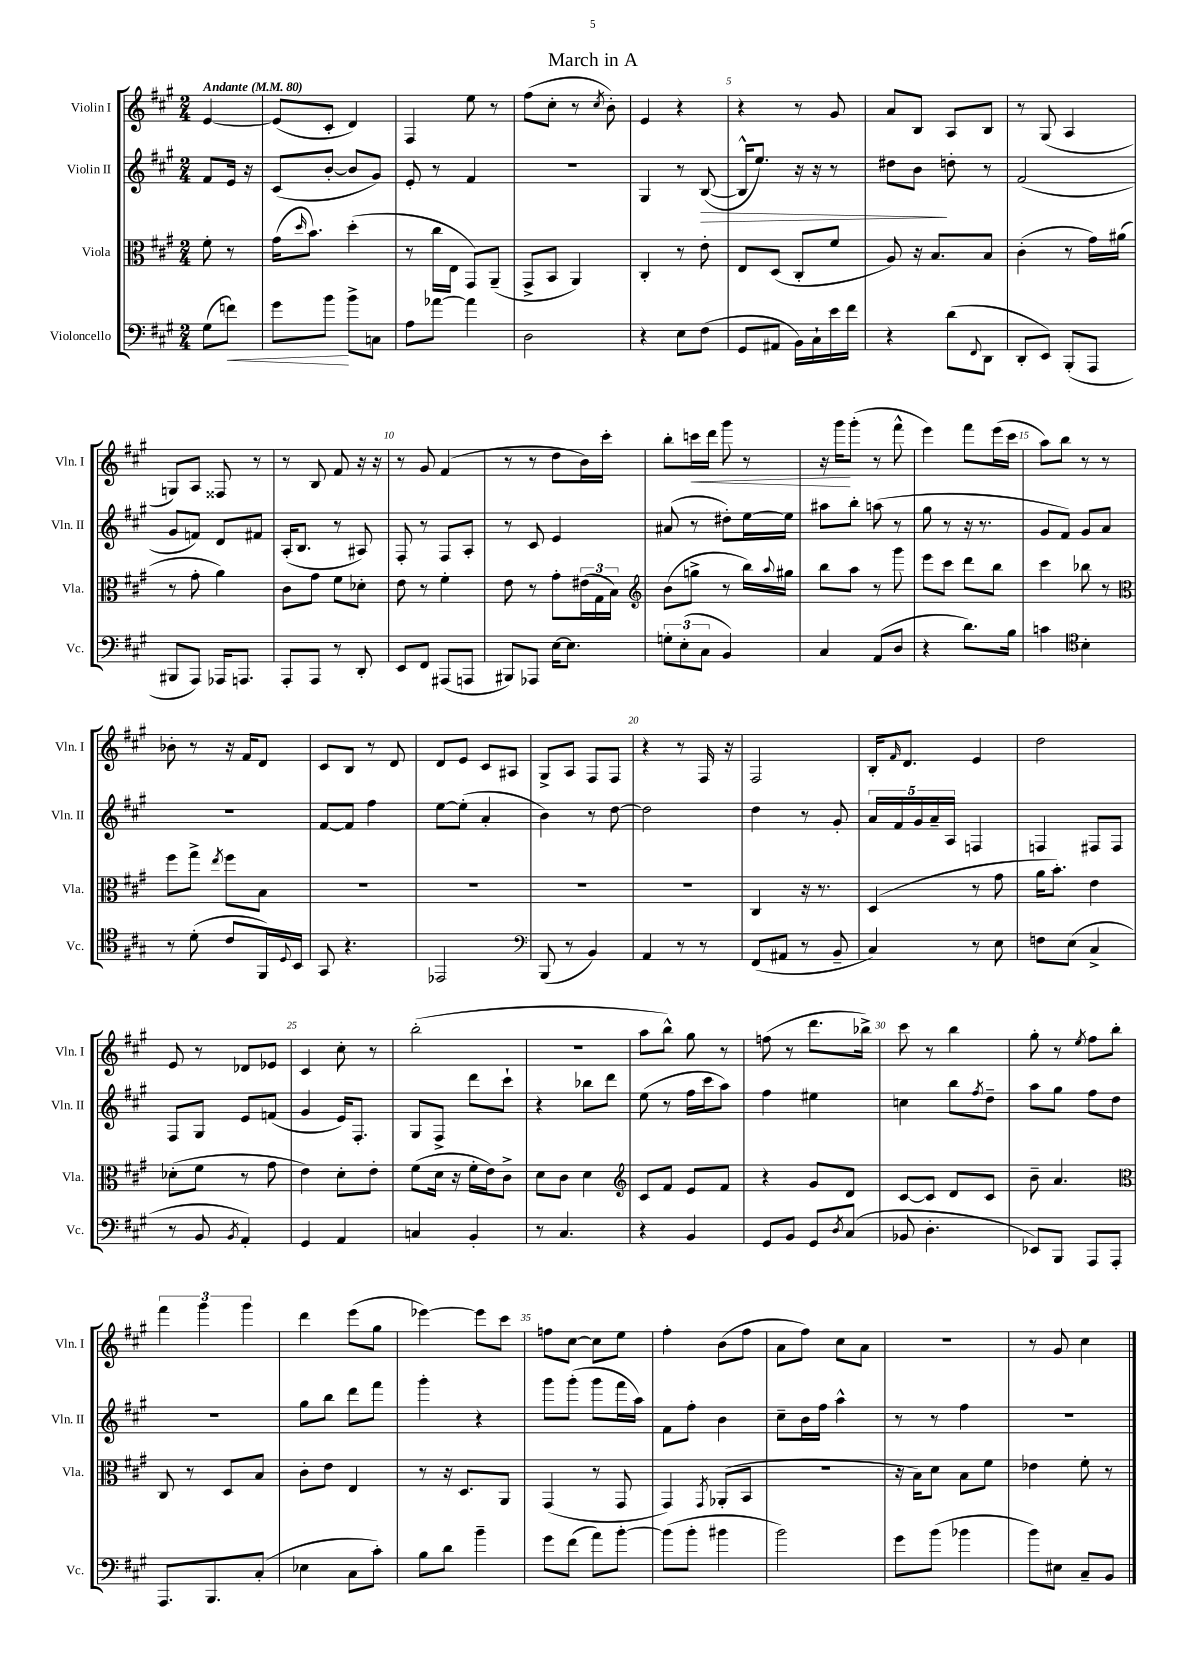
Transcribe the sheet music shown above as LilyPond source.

\header { title = "March in A" }
<<
\new StaffGroup <<
\new Staff = "s0" \with { instrumentName = "Violin I" shortInstrumentName = "Vln. I" } {
    \clef treble \key a \major \numericTimeSignature \time 2/4 \partial 4 \tempo "Andante" 4 = 80
    e'4~ |
    e'8( cis'8-. d'4) |
    fis4 e''8 r8 |
    fis''8( cis''8-. r8 \acciaccatura { cis''8 } b'8-.) |
    e'4 r4 |
    r4 r8 gis'8 |
    a'8 b8 a8 b8 |
    r8 gis8( a4 |
    g8) a8 fisis8 r8 |
    r8 b8 fis'8 r16 r16 |
    r8 gis'8 fis'4( |
    r8 r8 d''8 b'16) cis'''16-. |
    b''8-. c'''16\< d'''16 gis'''8 r8 |
    r16 gis'''16\! gis'''8-.( r8 fis'''8-^ |
    e'''4) fis'''8 e'''16( cis'''16 |
    a''8) b''8 r8 r8 |
    bes'8-. r8 r16 fis'16 d'8 |
    cis'8 b8 r8 d'8 |
    d'8 e'8 cis'8 ais8 |
    gis8-> a8 fis8 fis8 |
    r4 r8 fis16 r16 |
    fis2 |
    b16-. \grace { fis'16 } d'8. e'4 |
    d''2 |
    e'8 r8 des'8 ees'8 |
    cis'4 cis''8-. r8 |
    b''2-.( |
    R2 |
    a''8 b''8-^) gis''8 r8 |
    f''8( r8 d'''8. bes''16->) |
    cis'''8 r8 b''4 |
    gis''8-. r8 \acciaccatura { e''8 } fis''8 b''8-. |
    \tuplet 3/2 { fis'''4 gis'''4 gis'''4 } |
    d'''4 e'''8( gis''8 |
    ees'''4~) ees'''8 cis'''8 |
    f''8 cis''8~ cis''8 e''8 |
    fis''4-. b'8( fis''8 |
    a'8 fis''8) cis''8 a'8 |
    R2 |
    r8 gis'8 cis''4 \bar "|." |
}
\new Staff = "s1" \with { instrumentName = "Violin II" shortInstrumentName = "Vln. II" } {
    \clef treble \key a \major \numericTimeSignature \time 2/4 \partial 4
    fis'8 e'16 r16 |
    cis'8( b'8~-. b'8 gis'8) |
    e'8-. r8 fis'4 |
    R2 |
    gis4 r8 b8~\>( |
    b16-^ e''8.) r16 r16 r8 |
    dis''8 b'8\! d''8-. r8 |
    fis'2( |
    gis'8 f'8) d'8 fis'8 |
    a16-.( b8. r8 ais8) |
    fis8-. r8 fis8 a8-. |
    r8 cis'8 e'4 |
    ais'8( r8 dis''8-.) e''16~ e''16 |
    ais''8 b''8-. a''8( r8 |
    gis''8 r8 r16 r8. |
    gis'8 fis'8) gis'8 a'8 |
    r2 |
    fis'8~ fis'8 fis''4 |
    e''8~ e''8-.( a'4-. |
    b'4) r8 d''8~ |
    d''2 |
    d''4 r8 gis'8-. |
    \tuplet 5/4 { a'16 fis'16 gis'16 a'16-- a16 } f4 |
    f4 fis8 fis8 |
    fis8 gis8 e'8 f'8( |
    gis'4 e'16) fis8.-. |
    gis8 fis8-> d'''8 cis'''8-! |
    r4 bes''8 d'''8 |
    e''8( r8 fis''16 cis'''16 a''8) |
    fis''4 eis''4 |
    c''4 b''8 \acciaccatura { fis''8 } d''8-- |
    a''8 gis''8 fis''8 d''8 |
    R2 |
    gis''8 b''8 d'''8 fis'''8 |
    gis'''4-. r4 |
    gis'''8 gis'''8-.( gis'''8 fis'''16 a''16) |
    fis'8 fis''8-. b'4 |
    cis''8-- b'16 fis''16 a''4-^ |
    r8 r8 fis''4 |
    R2 \bar "|." |
}
\new Staff = "s2" \with { instrumentName = "Viola" shortInstrumentName = "Vla." } {
    \clef alto \key a \major \numericTimeSignature \time 2/4 \partial 4
    fis'8-. r8 |
    gis'16( \grace { d''16 } b'8.) d''4-.( |
    r8 cis''16 e16 gis,8) a,8--( |
    gis,8-> b,8 a,4) |
    cis4-. r8 e'8-. |
    e8 d8( cis8-. fis'8 |
    a8) r16 b8. b8 |
    cis'4-.( r8 gis'16) ais'16( |
    r8 gis'8-. a'4) |
    cis'8 gis'8 fis'8 des'8-. |
    e'8 r8 fis'4-. |
    e'8 r8 gis'8-. \tuplet 3/2 { eis'16( gis16 b16) } |
    \clef treble b'8( g''8-> r8 b''16) \appoggiatura { a''8 } gis''16 |
    b''8 a''8 r8 gis'''8 |
    e'''8 cis'''8 d'''8 b''8 |
    cis'''4 bes''8 r8 |
    \clef alto fis''8 gis''8-> \acciaccatura { e''8 } fis''8 b8 |
    R2 |
    R2 |
    R2 |
    R2 |
    cis4 r16 r8. |
    d4( r8 gis'8 |
    a'16 b'8.-.) e'4 |
    des'8-.( fis'8 r8 gis'8 |
    e'4) d'8-. e'8-. |
    fis'8( d'16 r16 fis'16-. e'16) cis'8-> |
    d'8 cis'8 d'4 |
    \clef treble cis'8 fis'8 e'8 fis'8 |
    r4 gis'8 d'8 |
    cis'8~ cis'8 d'8 cis'8 |
    b'8-- a'4. |
    \clef alto cis8 r8 d8 b8 |
    cis'8-. e'8 e4 |
    r8 r16 d8. a,8 |
    gis,4( r8 gis,8 |
    gis,4) \acciaccatura { gis,8 } aes,8-.( b,8 |
    r2 |
    r16 b16) d'8 b8 fis'8 |
    ees'4 fis'8-. r8 \bar "|." |
}
\new Staff = "s3" \with { instrumentName = "Violoncello" shortInstrumentName = "Vc." } {
    \clef bass \key a \major \numericTimeSignature \time 2/4 \partial 4
    gis8( f'8\<) |
    gis'8 b'8\! b'8-> c8 |
    a8 aes'8~ aes'4 |
    d2 |
    r4 e8 fis8( |
    gis,8 ais,8 b,16) cis16-! e'16 fis'16 |
    r4 d'8( \appoggiatura { fis,8 } d,8 |
    d,8-. e,8) b,,8-.( a,,8 |
    bis,,8 a,,8) aes,,16 a,,8. |
    a,,8-. a,,8 r8 d,8-. |
    e,8 fis,8 ais,,8( a,,8 |
    bis,,8) aes,,8 e16~ e8. |
    \tuplet 3/2 { g8-. e8-.( cis8 } b,4) |
    cis4 a,8( d8 |
    r4 d'8.) b16 |
    c'4 \clef tenor b4-. |
    r8 d'8-.( cis'8 fis,16) \appoggiatura { d8 } b,16 |
    gis,8 r4. |
    ees,2 |
    \clef bass b,,8( r8 b,4) |
    a,4 r8 r8 |
    fis,8( ais,8 r8 b,8-- |
    cis4) r8 e8 |
    f8 e8( cis4-> |
    r8 b,8 \acciaccatura { b,8 } a,4-.) |
    gis,4 a,4 |
    c4 b,4-. |
    r8 cis4. |
    r4 b,4 |
    gis,8 b,8 gis,8 \acciaccatura { d8 } cis8( |
    bes,8 d4.-. |
    ees,8) b,,8 a,,8 a,,8-. |
    a,,8. b,,8. cis8-.( |
    ees4 cis8 cis'8-.) |
    b8 d'8 b'4-- |
    gis'8 fis'8( a'8) b'8~-. |
    b'8( b'8-. bis'4 |
    b'2) |
    gis'8 b'8( bes'4 |
    b'8) eis8 cis8-- b,8 \bar "|." |
}
>>
>>
\layout { \context { \Score \override BarNumber.break-visibility = ##(#f #t #t) barNumberVisibility = #(every-nth-bar-number-visible 5) } }
